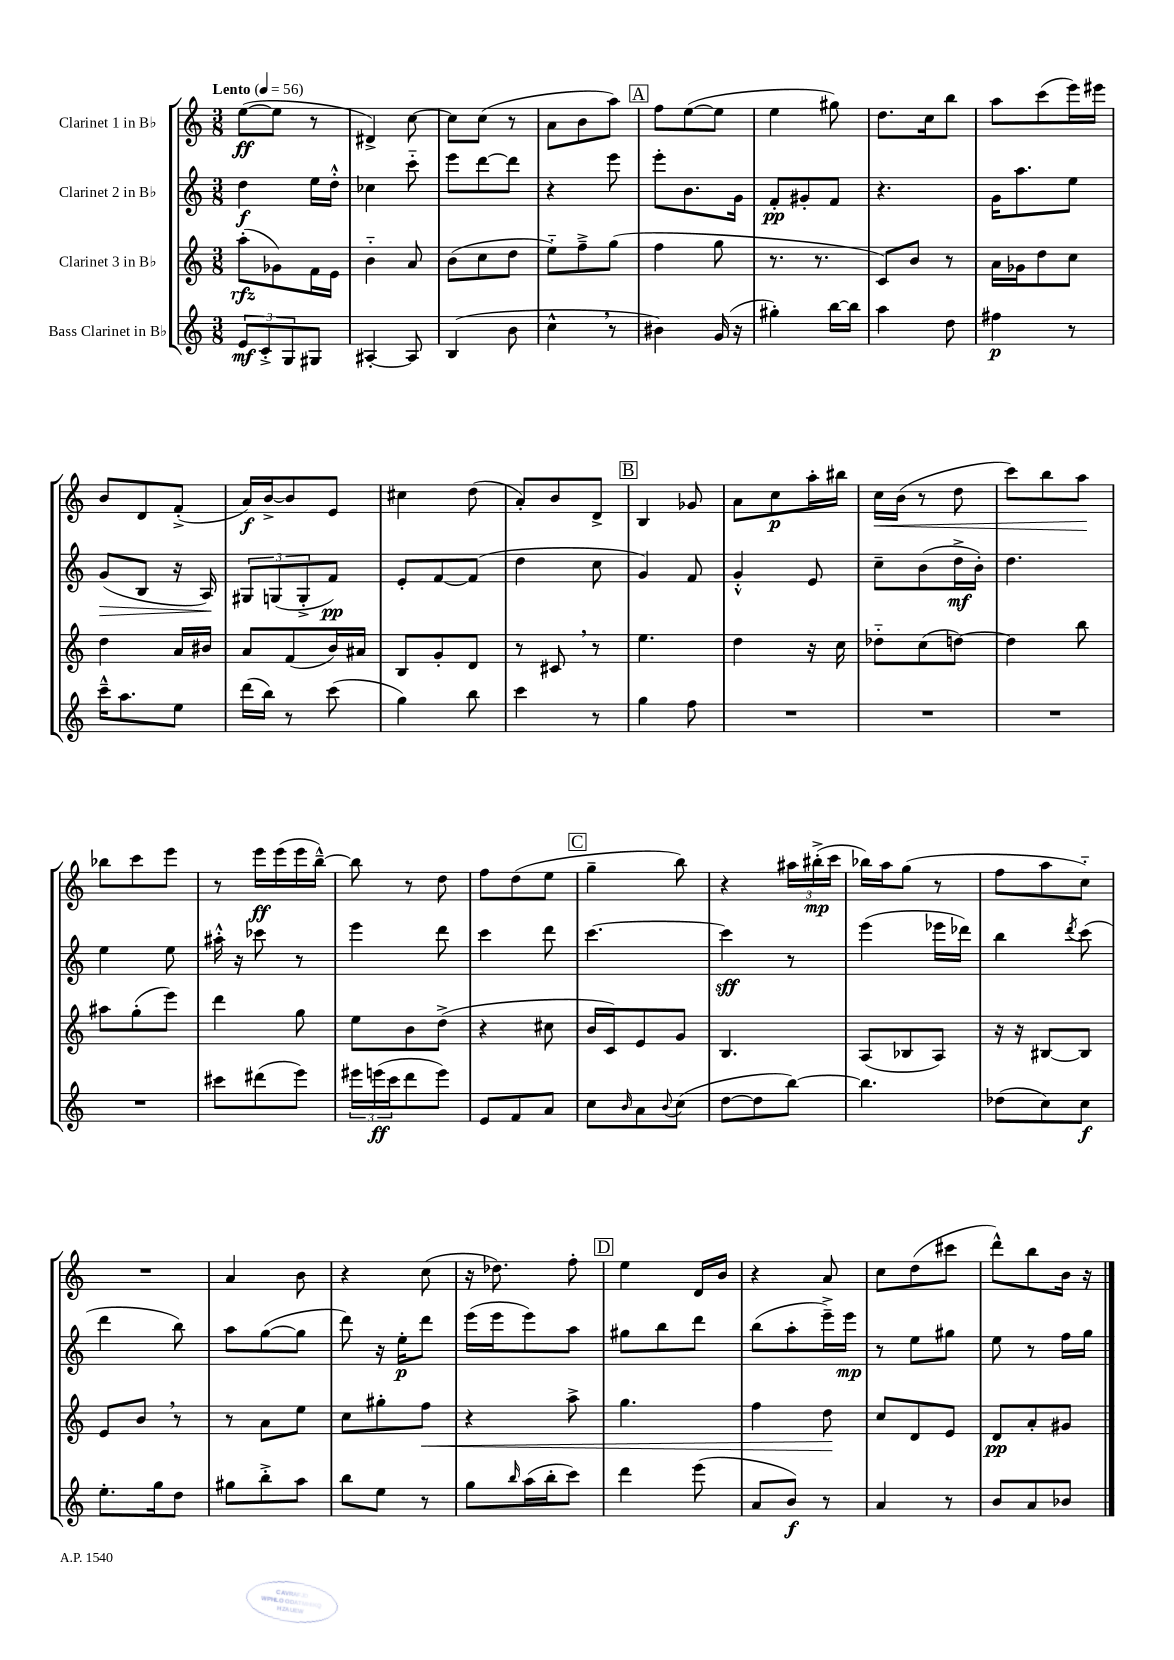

**kern	**dynam	**kern	**dynam	**kern	**dynam	**kern	**dynam
*part4	*part4	*part3	*part3	*part2	*part2	*part1	*part1
*staff4	*staff4	*staff3	*staff3	*staff2	*staff2	*staff1	*staff1
*I"Bass Clarinet in B♭	*	*I"Clarinet 3 in B♭	*	*I"Clarinet 2 in B♭	*	*I"Clarinet 1 in B♭	*
*clefG2	*	*clefG2	*	*clefG2	*	*clefG2	*
*k[]	*	*k[]	*	*k[]	*	*k[]	*
*M3/8	*	*M3/8	*	*M3/8	*	*M3/8	*
*MM56	*	*MM56	*	*MM56	*	*MM56	*
=1	=1	=1	=1	=1	=1	=1	=1
!	!	!	!	!	!	!LO:TX:a:B:t=Lento	!
12e/L	mf	(8aa'\L	rfz	4dd\	f	([8ee\L	ff
12c'^/	.	.	.	.	.	.	.
.	.	8g-X\)	.	.	.	8ee\J]	.
12G/	.	.	.	.	.	.	.
8G#X/J	.	16f\L	.	16ee\LL	.	8r	.
.	.	16e\JJ	.	16dd'^^\JJ	.	.	.
=2	=2	=2	=2	=2	=2	=2	=2
[4A#X'/	.	4b\	.	4cc-X\	.	4d#X^/)	.
8A#/]	.	8a/	.	8ccc\	.	[8cc\	.
=3	=3	=3	=3	=3	=3	=3	=3
(4B/	.	(8b\L	.	8eee\L	.	8cc\L]	.
.	.	8cc\	.	[8ddd\	.	(8cc\J	.
8b\	.	8dd\J	.	8ddd\J]	.	8r	.
=4	=4	=4	=4	=4	=4	=4	=4
4cc^^,\	.	8ee\L)	.	4r	.	8a\L	.
.	.	8ff~^\	.	.	.	8b\	.
8r	.	(8gg\J	.	8eee\	.	8aa\J)	.
!!LO:REH:place=s1:t=A
=5	=5	=5	=5	=5	=5	=5	=5
4b#X\)	.	4ff\	.	8eee'\L	.	8ff\L	.
.	.	.	.	8.b\	.	([8ee\	.
(16g/	.	8gg\	.	.	.	8ee\J]	.
16r	.	.	.	16g\Jk	.	.	.
=6	=6	=6	=6	=6	=6	=6	=6
4gg#X'\)	.	8.r	.	8f'/L	pp	4ee\	.
.	.	.	.	8g#X'/	.	.	.
.	.	8.r	.	.	.	.	.
[16bb\LL	.	.	.	8f/J	.	8gg#X\)	.
16bb\JJ]	.	.	.	.	.	.	.
=7	=7	=7	=7	=7	=7	=7	=7
4aa\	.	8c/L)	.	4.r	.	8.dd\L	.
.	.	8b/J	.	.	.	.	.
.	.	.	.	.	.	16cc\k	.
8dd\	.	8r	.	.	.	8bb\J	.
=8	=8	=8	=8	=8	=8	=8	=8
4ff#X\	p	16a\LL	.	16g\KL	.	8aa\L	.
.	.	16g-X\J	.	8.aa\	.	.	.
.	.	8dd\	.	.	.	(8ccc\	.
8r	.	8cc\J	.	8ee\J	.	16eee\L)	.
.	.	.	.	.	.	16eee#X\JJ	.
!!LO:LB:g=z
=9	=9	=9	=9	=9	=9	=9	=9
!	!	!	!	!	!LO:HP:b	!	!
16ccc~^^\KL	.	4dd\	.	(8g/L	>	8b/L	.
8.aa\	.	.	.	.	.	.	.
.	.	.	.	8B/J	.	8d/	.
8ee\J	.	16a/LL	.	16r	.	(8f'^/J	.
.	.	16b#X/JJ	.	16A/)	.	.	.
.	.	.	.	.	]	.	.
=10	=10	=10	=10	=10	=10	=10	=10
(16ddd\LL	.	8a/L	.	12G#X/L	.	16a/LL)	f
16bb\JJ)	.	.	.	.	.	[16b^/J	.
.	.	.	.	(12Gn/	.	.	.
8r	.	(8f/	.	.	.	8b/]	.
.	.	.	.	12G'^/	.	.	.
(8ccc\	.	16b/L)	.	8f/J)	pp	8e/J	.
.	.	16a#X/JJ	.	.	.	.	.
=11	=11	=11	=11	=11	=11	=11	=11
4gg\)	.	8B/L	.	8e'/L	.	4cc#X\	.
.	.	8g'/	.	[8f/	.	.	.
8bb\	.	8d/J	.	(8f/J]	.	(8dd\	.
=12	=12	=12	=12	=12	=12	=12	=12
4ccc\	.	8r	.	4dd\	.	8a'/L)	.
.	.	8c#X,/	.	.	.	8b/	.
8r	.	8r	.	8cc\	.	8d^/J	.
!!LO:REH:place=s1:t=B
=13	=13	=13	=13	=13	=13	=13	=13
4gg\	.	4.ee\	.	4g/)	.	4B/	.
8ff\	.	.	.	8f/	.	8g-X/	.
=14	=14	=14	=14	=14	=14	=14	=14
4.r	.	4dd\	.	4g'^^/	.	8a\L	.
.	.	.	.	.	.	8cc\	p
.	.	16r	.	8e/	.	16aa'\L	.
.	.	16cc\	.	.	.	16bb#X\JJ	.
=15	=15	=15	=15	=15	=15	=15	=15
!	!	!	!	!	!	!	!LO:HP:b
4.r	.	8dd-X\L	.	8cc~\L	.	16cc\LL	<
.	.	.	.	.	.	(16b\JJ	.
.	.	(8cc\	.	(8b\	.	8r	.
.	.	[8ddn\J)	.	16dd^\L	mf	8dd\	.
.	.	.	.	16b'\JJ)	.	.	.
=16	=16	=16	=16	=16	=16	=16	=16
4.r	.	4dd\]	.	4.dd\	.	8ccc\L)	.
.	.	.	.	.	.	8bb\	.
.	.	8bb\	.	.	.	8aa\J	.
.	.	.	.	.	.	.	[
!!LO:LB:g=z
=17	=17	=17	=17	=17	=17	=17	=17
4.r	.	8aa#X\L	.	4ee\	.	8bb-X\L	.
.	.	(8gg'\	.	.	.	8ccc\	.
.	.	8eee\J)	.	8ee\	.	8eee\J	.
=18	=18	=18	=18	=18	=18	=18	=18
8ccc#X\L	.	4ddd\	.	16aa#X'^^\	.	8r	.
.	.	.	.	16r	.	.	.
(8ddd#X\	.	.	.	8ccc-X\	.	16eee\LL	ff
.	.	.	.	.	.	(16eee\	.
8eee\J)	.	8gg\	.	8r	.	16eee\	.
.	.	.	.	.	.	[16bb~^^\JJ)	.
=19	=19	=19	=19	=19	=19	=19	=19
24eee#X\LL	.	8ee\L	.	4eee\	.	8bb\]	.
(24eeen\	ff	.	.	.	.	.	.
24ccc\J	.	.	.	.	.	.	.
8ddd\	.	8b\	.	.	.	8r	.
8eee\J)	.	(8dd^\J	.	8ddd\	.	8dd\	.
=20	=20	=20	=20	=20	=20	=20	=20
8e/L	.	4r	.	4ccc\	.	8ff\L	.
8f/	.	.	.	.	.	(8dd\	.
8a/J	.	8cc#X\	.	8ddd\	.	8ee\J	.
!!LO:REH:place=s1:t=C
=21	=21	=21	=21	=21	=21	=21	=21
8cc\L	.	16b/LL	.	[4.ccc\	.	4gg~\	.
.	.	16c/J)	.	.	.	.	.
16qqb/	.	.	.	.	.	.	.
8a\	.	8e/	.	.	.	.	.
8qqb/	.	.	.	.	.	.	.
(8cc\J	.	8g/J	.	.	.	8bb\)	.
=22	=22	=22	=22	=22	=22	=22	=22
[8dd\L	.	4.B/	.	4ccc\]	sff	4r	.
8dd\]	.	.	.	.	.	.	.
[8bb\J)	.	.	.	8r	.	24aa#X\LL	.
.	.	.	.	.	.	(24bb#X'^\	mp
.	.	.	.	.	.	24ccc\JJ	.
=23	=23	=23	=23	=23	=23	=23	=23
4.bb\]	.	(8A/L	.	(4eee\	.	16bb-X\LL)	.
.	.	.	.	.	.	16aa\J	.
.	.	8B-X/	.	.	.	(8gg\J	.
.	.	8A/J)	.	16eee-X\LL	.	8r	.
.	.	.	.	16ddd-X\JJ)	.	.	.
=24	=24	=24	=24	=24	=24	=24	=24
(8dd-X\L	.	16r	.	4bb\	.	8ff\L	.
.	.	16r	.	.	.	.	.
8cc\)	.	[8B#X/L	.	.	.	8aa\	.
.	.	.	.	8qddd/	.	.	.
8cc\J	f	8B#/J]	.	(8ccc\	.	8cc\J)	.
!!LO:LB:g=z
=25	=25	=25	=25	=25	=25	=25	=25
8.ee'\L	.	8e/L	.	4ddd\	.	4.r	.
.	.	8b,/J	.	.	.	.	.
16gg\k	.	.	.	.	.	.	.
8dd\J	.	8r	.	8bb\)	.	.	.
=26	=26	=26	=26	=26	=26	=26	=26
8gg#X\L	.	8r	.	8aa\L	.	4a/	.
8bb'^\	.	8a\L	.	([8gg\	.	.	.
8aa\J	.	8ee\J	.	8gg\J]	.	8b\	.
=27	=27	=27	=27	=27	=27	=27	=27
8bb\L	.	8cc\L	.	8ddd\)	.	4r	.
8ee\J	.	8gg#X'\	.	16r	.	.	.
.	.	.	.	16ee'\KL	p	.	.
!	!	!	!LO:HP:b	!	!	!	!
8r	.	8ff\J	<	8ddd\J	.	(8cc\	.
=28	=28	=28	=28	=28	=28	=28	=28
8gg\L	.	4r	.	(16eee\LL	.	16r	.
.	.	.	.	16eee\J	.	8.dd-X\)	.
16qqbb/	.	.	.	.	.	.	.
(16aa\L	.	.	.	8eee\)	.	.	.
16bb'\J	.	.	.	.	.	.	.
8ccc\J)	.	8aa^\	.	8aa\J	.	8ff'\	.
!!LO:REH:place=s1:t=D
=29	=29	=29	=29	=29	=29	=29	=29
4ddd\	.	4.gg\	.	8gg#X\L	.	4ee\	.
.	.	.	.	8bb\	.	.	.
(8eee\	.	.	.	8ddd\J	.	16d/LL	.
.	.	.	.	.	.	16b/JJ	.
=30	=30	=30	=30	=30	=30	=30	=30
8a/L	.	4ff\	.	(8bb\L	.	4r	.
8b/J)	f	.	.	8aa'\	.	.	.
8r	.	8dd\	.	16eee~^\L)	.	8a/	.
.	.	.	.	16eee\JJ	mp	.	.
.	.	.	[	.	.	.	.
=31	=31	=31	=31	=31	=31	=31	=31
4a/	.	8cc/L	.	8r	.	8cc\L	.
.	.	8d/	.	8ee\L	.	(8dd\	.
8r	.	8e/J	.	8gg#X\J	.	8ccc#X\J	.
=32	=32	=32	=32	=32	=32	=32	=32
8b/L	.	8d/L	pp	8ee\	.	8ddd^^\L)	.
8a/	.	8a'/	.	8r	.	8bb\	.
8b-X/J	.	8g#X/J	.	16ff\LL	.	16b\Jk	.
.	.	.	.	16gg\JJ	.	16r	.
==	==	==	==	==	==	==	==
*-	*-	*-	*-	*-	*-	*-	*-
